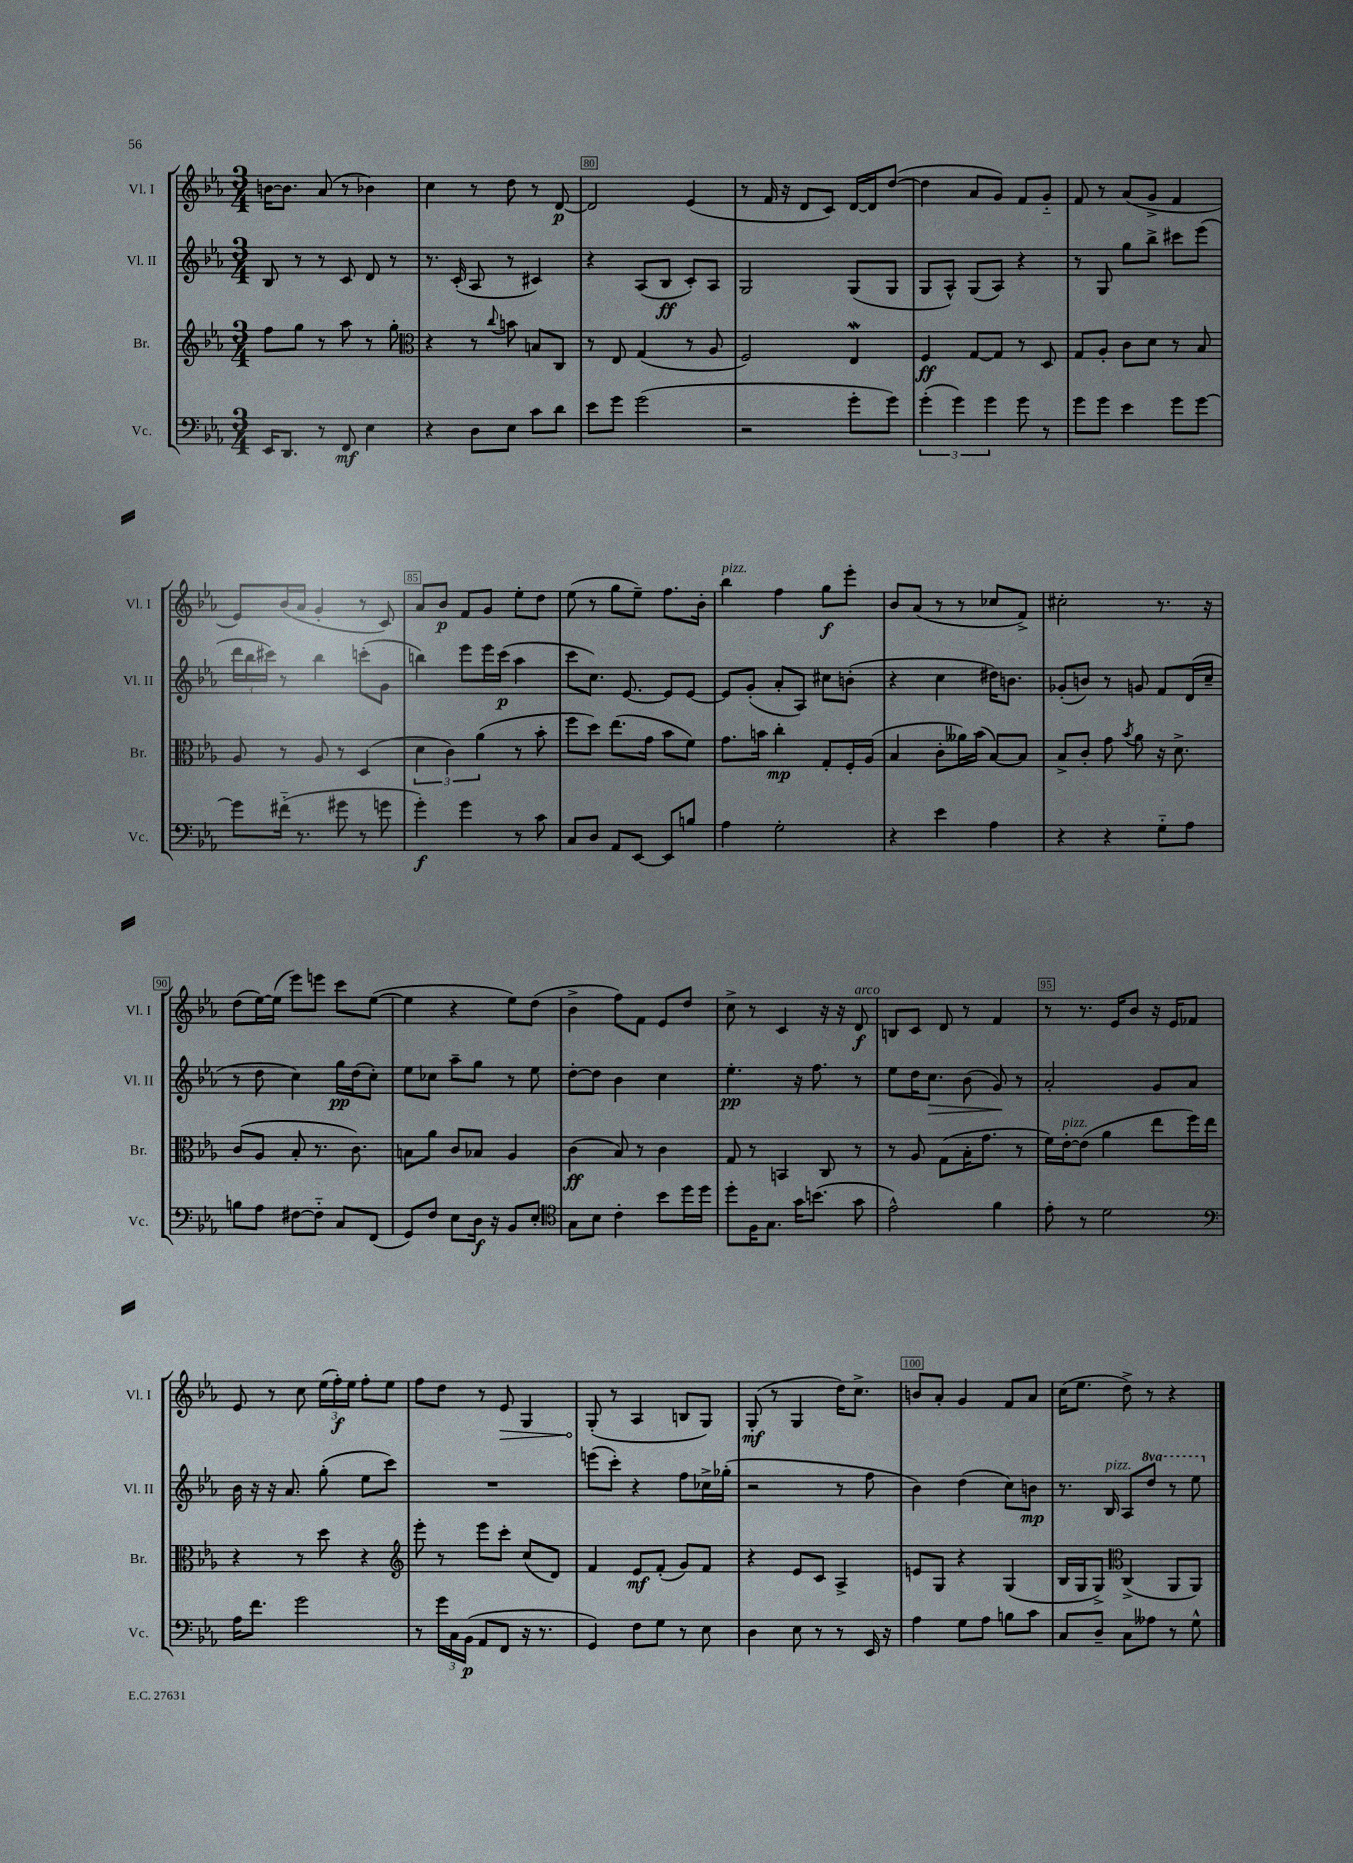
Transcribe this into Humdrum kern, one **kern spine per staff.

**kern	**kern	**kern	**kern
*staff4	*staff3	*staff2	*staff1
*clefF4	*clefG2	*clefG2	*clefG2
*k[b-e-a-]	*k[b-e-a-]	*k[b-e-a-]	*k[b-e-a-]
*M3/4	*M3/4	*M3/4	*M3/4
16EE-	8ff	8B-	[16b
8.DD	.	.	8.b]
.	8gg	8r	.
8r	8r	8r	(8a-
8FF	8aa-	8c	8r
4E-	8r	8d	4b-)
.	8gg'	8r	.
=	=	=	=
*	*clefC3	*	*
4r	4r	8.r	4cc
.	.	(16c'	.
8D	8r	8A-	8r
.	8qqcc	.	.
8E-	8b	8r	8dd
8c	8B	4c#)	8r
8d	8C	.	[8d
=	=	=	=
8e-	8r	4r	2d]
8g	8E-	.	.
(2g	(4G	(8A-	.
.	.	8B-	.
.	8r	8c')	(4e-
.	8A-	8A-	.
=	=	=	=
2r	2F)	2G	8r
.	.	.	16f
.	.	.	16r
.	.	.	8d
.	.	.	8c)
8g'	4E-	(8G	[16d
.	.	.	16d]
8g)	.	8G	([8dd
=	=	=	=
(6g'	4F	8G	4dd]
.	.	8A-^^)	.
6g)	.	.	.
.	[8G	(8G	8a-
6g	.	.	.
.	8G]	8A-)	8g)
8g	8r	4r	8f
8r	8D	.	8g'~
=	=	=	=
8g	8G	8r	8f
8g	8A-'	8G	8r
4e-	8c	8gg	(8a-
.	8d	8bb-^	8g^
8g	8r	8ccc#	4f
[8g	8B-	(8eee-	.
=	=	=	=
8g]	8A-	24ddd	8e-)
.	.	24bb-	.
.	.	24ccc#)	.
(16f#'~	8r	8r	(16b-
8.r	.	.	16a-
.	8A-	4bb-	4g'
8g#	8r	.	.
8r	(4D	(8ccc'	8r
8g	.	8g	8c)
=	=	=	=
4g')	6d	4bb)	8a-
.	.	.	8b-
.	6c)	.	.
4g	.	8eee-	8f
.	(6a-	.	.
.	.	16eee-	8g
.	.	(16ccc	.
8r	8r	4aa-	8ee-'
8c	8b-'	.	8dd
=	=	=	=
8C	8ff	8ccc	(8ee-
8D	8dd)	8.cc)	8r
8AA-	(8.ee-	.	8gg
.	.	[8.e-	.
[8EE-	.	.	8ee-~)
.	16g	.	.
8EE-]	8b-	8e-]	8.ff
8B	8f)	[8e-	.
.	.	.	16b-'
=	=	=	=
4A-	8.g	8e-]	4bb-
.	.	(8g'	.
.	16b	.	.
2G'	4cc'	8a-'	4ff
.	.	8A-)	.
.	8G'	8cc#	8gg
.	16F'	(8b'	8eee-'
.	(16A-	.	.
=	=	=	=
4r	4B-	4r	8b-
.	.	.	(8a-
4e-	8c'	4cc	8r
.	16a--)	.	8r
.	(16b-	.	.
4A-	[8B-)	16dd#)	8cc-
.	.	8.b	.
.	8B-]	.	8f^)
=	=	=	=
4r	8B-^	(8g-'	2cc#'
.	8c'	8b)	.
4r	8g	8r	.
.	8qb-	.	.
.	8a-	8g	.
8G'~	16r	8f	8.r
.	8.d^	.	.
8A-	.	(16d	.
.	.	16cc~	16r
=	=	=	=
8B	(8c	8r	(8dd
8A-	8A-	8dd	[16ee-)
.	.	.	(16ee-]
[8F#	8B-'	4cc)	8eee-)
8F#'~]	8.r	.	8eee
8C	.	16gg	8ccc
.	8.c)	(16dd	.
(8FF	.	8cc')	([8ee-
=	=	=	=
8GG)	8B	8ee-	4ee-]
8F	8a-	8cc-	.
8E-	8c	8aa-~	4r
16D	8B-	8gg	.
16r	.	.	.
8BB-	4A-	8r	8ee-)
8E-'	.	8ee-	(8dd
=	=	=	=
*clefC4	*	*	*
8G	(4c	[8dd'	4b-^
8B-	.	8dd]	.
4c'	8B-)	4b-	8ff)
.	8r	.	8f
8b-	4c	4cc	8e-
16dd	.	.	8dd
16dd	.	.	.
=	=	=	=
8dd'	8G	4.ee-'	8cc^
16F	8r	.	8r
8.G	.	.	.
.	4BB	.	4c
16g	.	16r	.
(8.b	.	8.ff	.
.	8C	.	16r
.	.	.	16r
8g	8r	8r	8d
=	=	=	=
2e-^^)	8r	8ee-	8B
.	8A-	16dd	8c
.	.	8.cc	.
.	(8G	.	8d
.	16B-'	(8b-	8r
.	8.g	.	.
4f	.	8g)	4f
.	8r	8r	.
=	=	=	=
8e-'	16f)	2a-'	8r
.	[16e-'	.	.
8r	(8e-]	.	8.r
2d	4a-	.	.
.	.	.	16e-
.	.	.	8b-
.	8ee-	8g	16r
.	.	.	16e-
.	16ff)	8a-	8f-
.	16ee-	.	.
=	=	=	=
*clefF4	*	*	*
16A-	4r	16b-	8e-
8.f	.	16r	.
.	.	16r	8r
.	.	8.a-	.
2g	8r	.	8cc
.	8dd	(8gg'	(24ee-
.	.	.	24ff')
.	.	.	24ee-
.	4r	8ee-	8ff'
.	.	8ccc)	8ee-
=	=	=	=
*	*clefG2	*	*
8r	8eee-'	2.r	8ff
24g	8r	.	8dd
24C	.	.	.
(24BB-	.	.	.
8AA-	8eee-	.	8r
8FF	8ccc'	.	8e-
16r	(8cc	.	4G
8.r	.	.	.
.	8d)	.	.
=	=	=	=
4GG)	4f	(8eee	(8G'
.	.	8ccc')	8r
8F	8e-	4r	4A-
8G	(8f'	.	.
8r	8g)	8ff	8B
8E-	8f	16cc-^	8G)
.	.	(16gg-'	.
=	=	=	=
4D	4r	2r	(8G'
.	.	.	8r
8E-	8e-	.	4G
8r	8c	.	.
8r	4A-^	8r	16dd)
.	.	.	8.cc^
16EE-	.	8ff	.
16r	.	.	.
=	=	=	=
4A-	8e	4b-)	8b
.	8G	.	8a-'
8G	4r	(4dd	4g
8A-	.	.	.
8B	(4G	8cc)	8f
8c	.	8b	8a-
=	=	=	=
8C	16B-	8.r	(16cc
.	16G	.	8.ee-
8D~	8G^)	.	.
.	.	16B-	.
*	*clefC3	*	*
8C	(4C^	8A-	8dd^)
8A--	.	8ddd	8r
8r	8AA-	8r	4r
8G^^	8AA-)	8eee-	.
==	==	==	==
*-	*-	*-	*-
